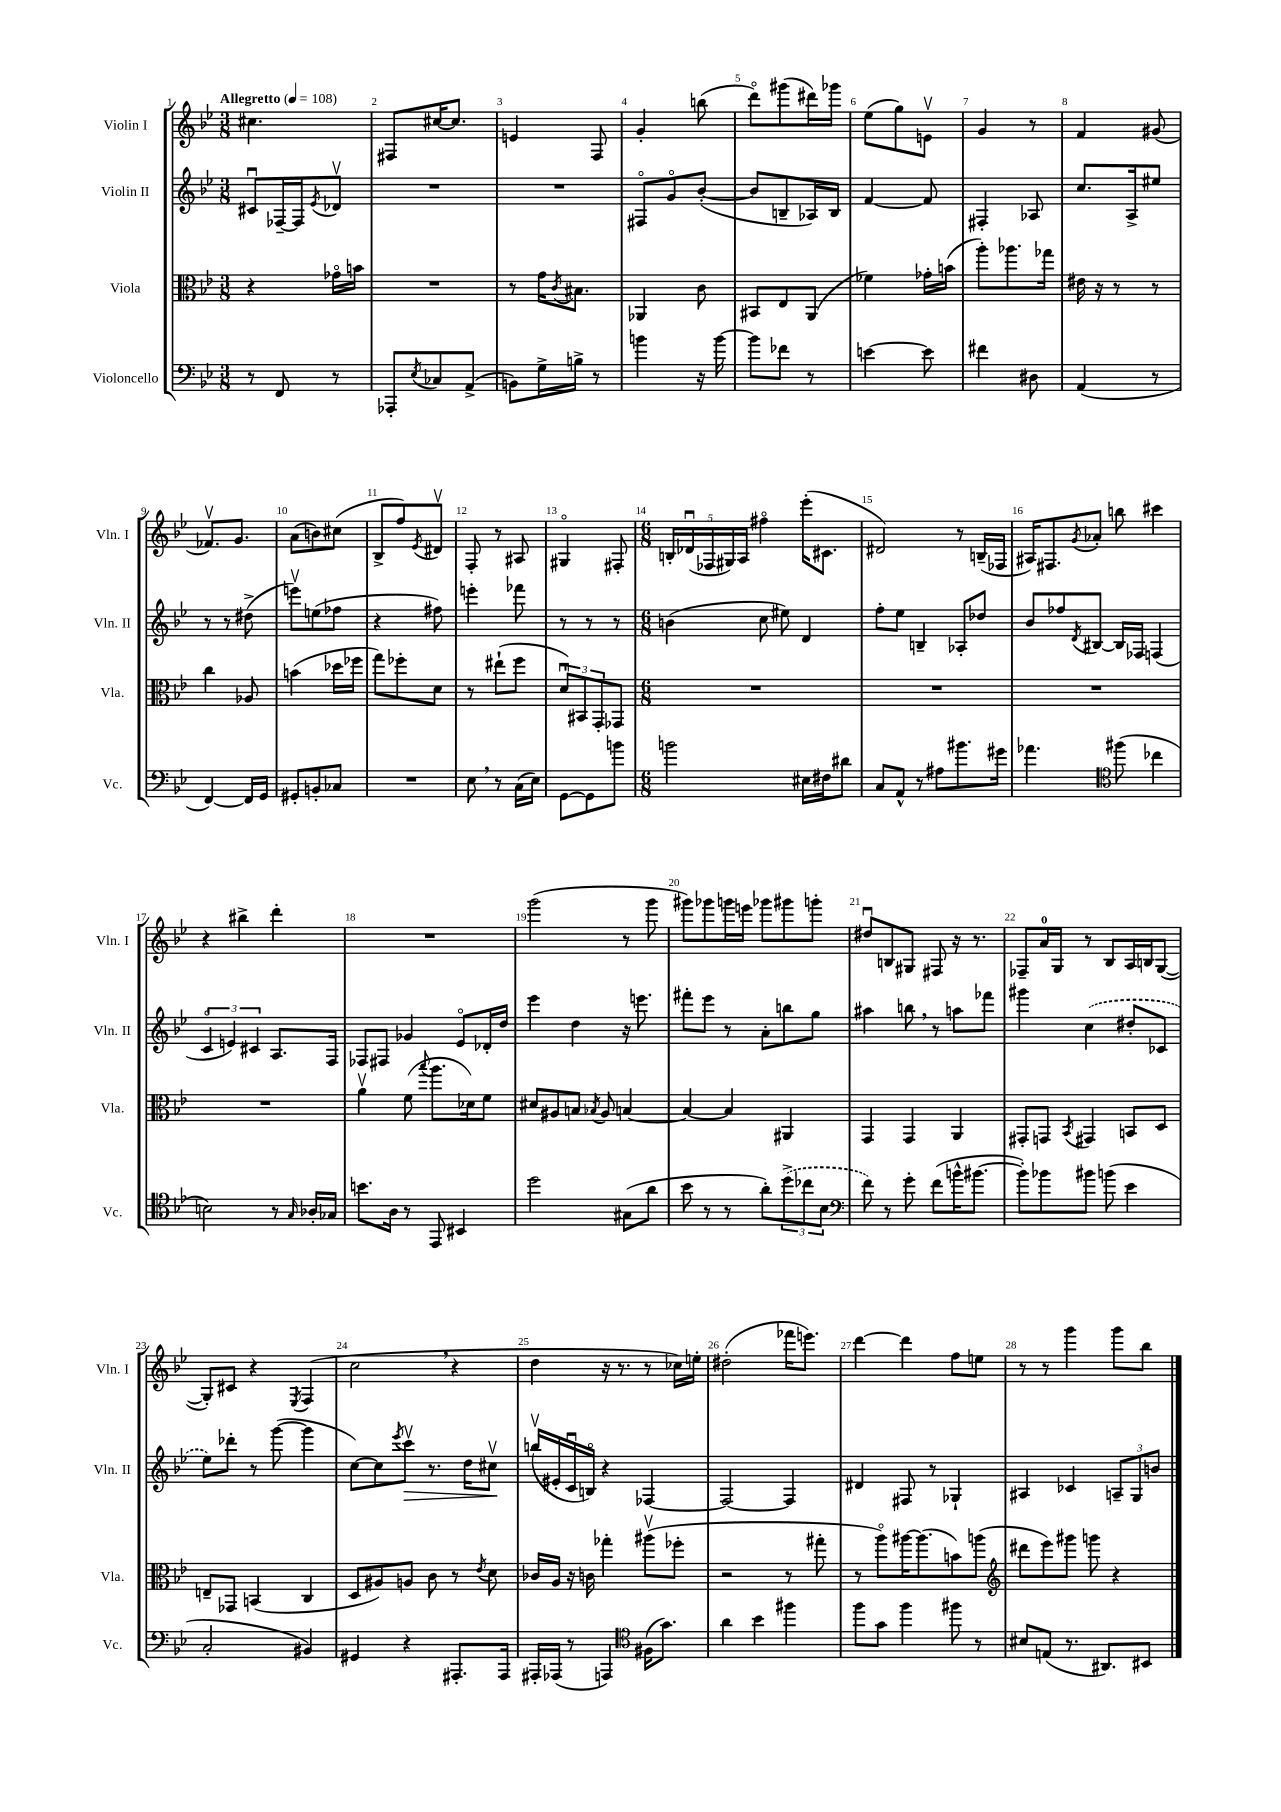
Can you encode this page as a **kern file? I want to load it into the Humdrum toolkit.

**kern	**kern	**kern	**kern
*staff4	*staff3	*staff2	*staff1
*clefF4	*clefC3	*clefG2	*clefG2
*k[b-e-]	*k[b-e-]	*k[b-e-]	*k[b-e-]
*M3/8	*M3/8	*M3/8	*M3/8
*MM108	*MM108	*MM108	*MM108
8r	4r	8c#u/L	4.cc#\
8FF/	.	[16F-~/L	.
.	.	16F-/]J	.
.	.	8qe-/	.
8r	16g-o\LL	8d-v/J	.
.	16b\JJ	.	.
=	=	=	=
8AAA-'/L	4.r	4.r	8F#/L
8qE-/	.	.	.
8C-/	.	.	[16cc#/K
.	.	.	8.cc#/]J
(8AA^/J	.	.	.
=	=	=	=
8BB\L)	8r	4.r	4e/
16G^\L	16g\LK	.	.
.	8qc/	.	.
16B^\JJ	8.B#\J	.	.
8r	.	.	8F/
=	=	=	=
4b\	4AA-/	8F#o/L	4g'/
.	.	8go/	.
16r	8c\	([8b-'/J	(8bb\
[16b\	.	.	.
=	=	=	=
8b\]L	8BB#/L	8b-/]L	8dddo\L)
8f-\J	8E-/	8B~/	(8ggg#\
8r	(8AA/J	16A-/L)	16ddd#\L)
.	.	16B/JJ	16ggg-\JJ
=	=	=	=
[4e\	4f-\)	[4f/	(8ee-\L
.	.	.	8gg\)
8e\]	16g-'\LL	8f/]	8ev\J
.	(16b\JJ	.	.
=	=	=	=
4f#\	8aa'\L)	4F#'/	4g/
.	8.aa-\	.	.
8D#\	.	8A-/	8r
.	16gg-\Jk	.	.
=	=	=	=
(4AA/	16e#\	8.cc/L	4f/
.	16r	.	.
.	8r	.	.
.	.	16A^/k	.
8r	8r	8ee#/J	(8g#/
=	=	=	=
[4FF/)	4cc\	8r	8.f-v/L)
.	.	8r	.
.	.	.	8.g/J
16FF/]LL	8A-/	(8dd#^\	.
16GG/JJ	.	.	.
=	=	=	=
8GG#'/L	(4b\	8eeev\L)	(8a\L
8BB'/	.	(8ee\	8b\)
8C-/J	16dd-\LL	8ff-\J	(8cc#\J
.	16ff-\JJ	.	.
=	=	=	=
4.r	8gg\L)	4r	8B-^/L
.	8ff-'\	.	8ff/)
.	.	.	8qe-/
.	8d\J	8ff#\)	8d#v/J
=	=	=	=
8E-\	8r	4eee'\	8F'/
8r	(8ee#`\L	.	8r
(16C\LL	8ff\J	8fff-\	8A#/
16E-\JJ)	.	.	.
=	=	=	=
[8GG\L	12du/L)	8r	4G#o/
.	12BB#/	.	.
8GG\]	.	8r	.
.	12GG'/	.	.
8b\J	8GG-/J	8r	8F#'/
=	=	=	=
*M6/8	*M6/8	*M6/8	*M6/8
2b\	2.r	(4b\	20B'/LL
.	.	.	(20d-u/
.	.	.	20F-/
.	.	.	20G#/)
.	.	.	20A/JJ
.	.	8cc\	4ff#o\
.	.	8ee#\)	.
16E#\LL	.	4d/	(16eee-'\LK
16F#\J	.	.	8.c#\J
8d#\J	.	.	.
=	=	=	=
8C/L	2.r	8ff'\L	2d#/)
8AA^^/J	.	8ee-\J	.
8r	.	4B~/	.
8A#\L	.	.	.
8.b#\	.	8A-'/L	8r
.	.	8dd-/J	(16B~/LL
16g#\Jk	.	.	16F-/JJ
=	=	=	=
4.a-\	2.r	8b-/L	16A#/LK)
.	.	.	8.F#/
.	.	8ff-/	.
.	.	8qd/	8qg/
.	.	[8B#/J	8a-'/J
*clefC4	*	*	*
(8ff#\	.	16B#/]LL	8bb\
.	.	16F-/JJ	.
4cc-\	.	(4F/	4ccc#\
=	=	=	=
2B\)	2.r	6co/	4r
.	.	6e/)	.
.	.	.	4bb#^\
.	.	6c#/	.
8r	.	8.A/L	4ddd'\
16qqG/	.	.	.
16A-'/LL	.	.	.
16G-/JJ	.	16F/Jk	.
=	=	=	=
8.b\L	4av\	8F-/L	2.r
.	.	8F#/J	.
16A\Jk	.	.	.
8r	(8f\	4g-/	.
.	8qqbb-/	.	.
8EE-/	8.aa\L	.	.
4BB#/	.	8e-o/L	.
.	16d-\k)	.	.
.	8f\J	16d-'/L	.
.	.	16dd/JJ	.
=	=	=	=
2dd\	8d#/L	4eee-\	(2ggg\
.	8A#/	.	.
.	8B/J	4dd\	.
.	8qB-/	.	.
.	8A#/	.	.
(8G#\L	[4B/	16r	8r
.	.	8.eee\	.
8a\J	.	.	8ggg\
=	=	=	=
8b-\	4B/_	8fff#'\L	8ggg#\L)
8r	.	8eee-\J	8ggg-\
8r	4B/]	8r	16ggg\L
.	.	.	16eee\JJ
8a'\L)	.	8a'\L	8ggg-\L
(12dd^\	4AA#/	8bb\	8ggg#\
12cc-\	.	.	.
.	.	8gg\J	8ggg'\J
12B-\J	.	.	.
=	=	=	=
*clefF4	*	*	*
8f\)	4GG/	4aa#\	8dd#u/L
8r	.	.	8B/
8g'\	4GG/	8bb\	8G#/J
(8f\L	.	8r	8F#/
16b^^\K	4AA/	8aa\L	16r
[8.b#\J	.	.	8.r
.	.	8fff-\J	.
=	=	=	=
8b#'\]L)	8GG#'/L	4ggg#\	8F-~/L
8b-\	8GG/J	.	16a/L
.	.	.	16G/JJ
.	8qBB-/	.	.
8b#\J	4GG#/	(4cc\	8r
(8b\	.	.	8B-/L
4e-\	8BB/L	8dd#'/L	16A/L
.	.	.	16B/J
.	8D/J	8c-/J	([8G/J
=	=	=	=
2C'/	8E~/L	8ee-\L)	8G'/]L)
.	8GG-/J	8ddd-'\J	8c#/J
.	(4BB/	8r	4r
.	.	([8ggg\	.
.	.	.	8qE-/
4BB#/)	4C/	4ggg\]	(4F/
=	=	=	=
4GG#/	8D/L	[8cc\L)	2cc\
.	8A#/)	8cc\]	.
.	.	8qeee-/	.
4r	8A/J	8cccv\J	.
.	8c\	8.r	.
8.AAA#'/L	8r	.	4r
.	.	16dd\LK	.
.	8qe-/	.	.
.	8d\	8cc#v\J	.
16AAA#/Jk	.	.	.
=	=	=	=
16AAA#'/LL	16c-/LL	(16bbv/LL	4dd\
(16AAA-/JJ	16A/JJ	16e#'/	.
8r	16r	16cu/	.
.	16c\	16Bo/JJ)	.
4AAA/)	4gg-'\	4r	16r
.	.	.	8.r
*clefC4	*	*	*
(16F#\LK	(8aa#v\L	[4F-/	8r
8.g\J)	.	.	.
.	8ff-'\J	.	16cc-\LL)
.	.	.	16ee'\JJ
=	=	=	=
4a\	2r	2F-/_	(2dd#'\
4b-\	.	.	.
4ff#\	8r	4F-/]	16fff-\LK
.	.	.	8.eee\J)
.	8gg#'\	.	.
=	=	=	=
8ff\L	8r	4d#/	[4ddd\
8g\J	8aao\L)	.	.
4ff\	[16aa#\K	8F#/	4ddd\]
.	(8.aa#\]	.	.
.	.	8r	.
8ff#\	8b\)	4G-`/	8ff\L
8r	(8aa\J	.	8ee\J
=	=	=	=
*	*clefG2	*	*
8B#/L	8ddd#\L	4A#/	8r
(8E/J	8eee-\)	.	8r
8.r	8ggg#\J	4c-/	4ggg\
.	8ggg\	.	.
8.AA#/L)	.	.	.
.	4r	12A~/L	8ggg\L
.	.	12G/	.
8BB#/J	.	.	8bb-\J
.	.	12b/J	.
==	==	==	==
*-	*-	*-	*-
